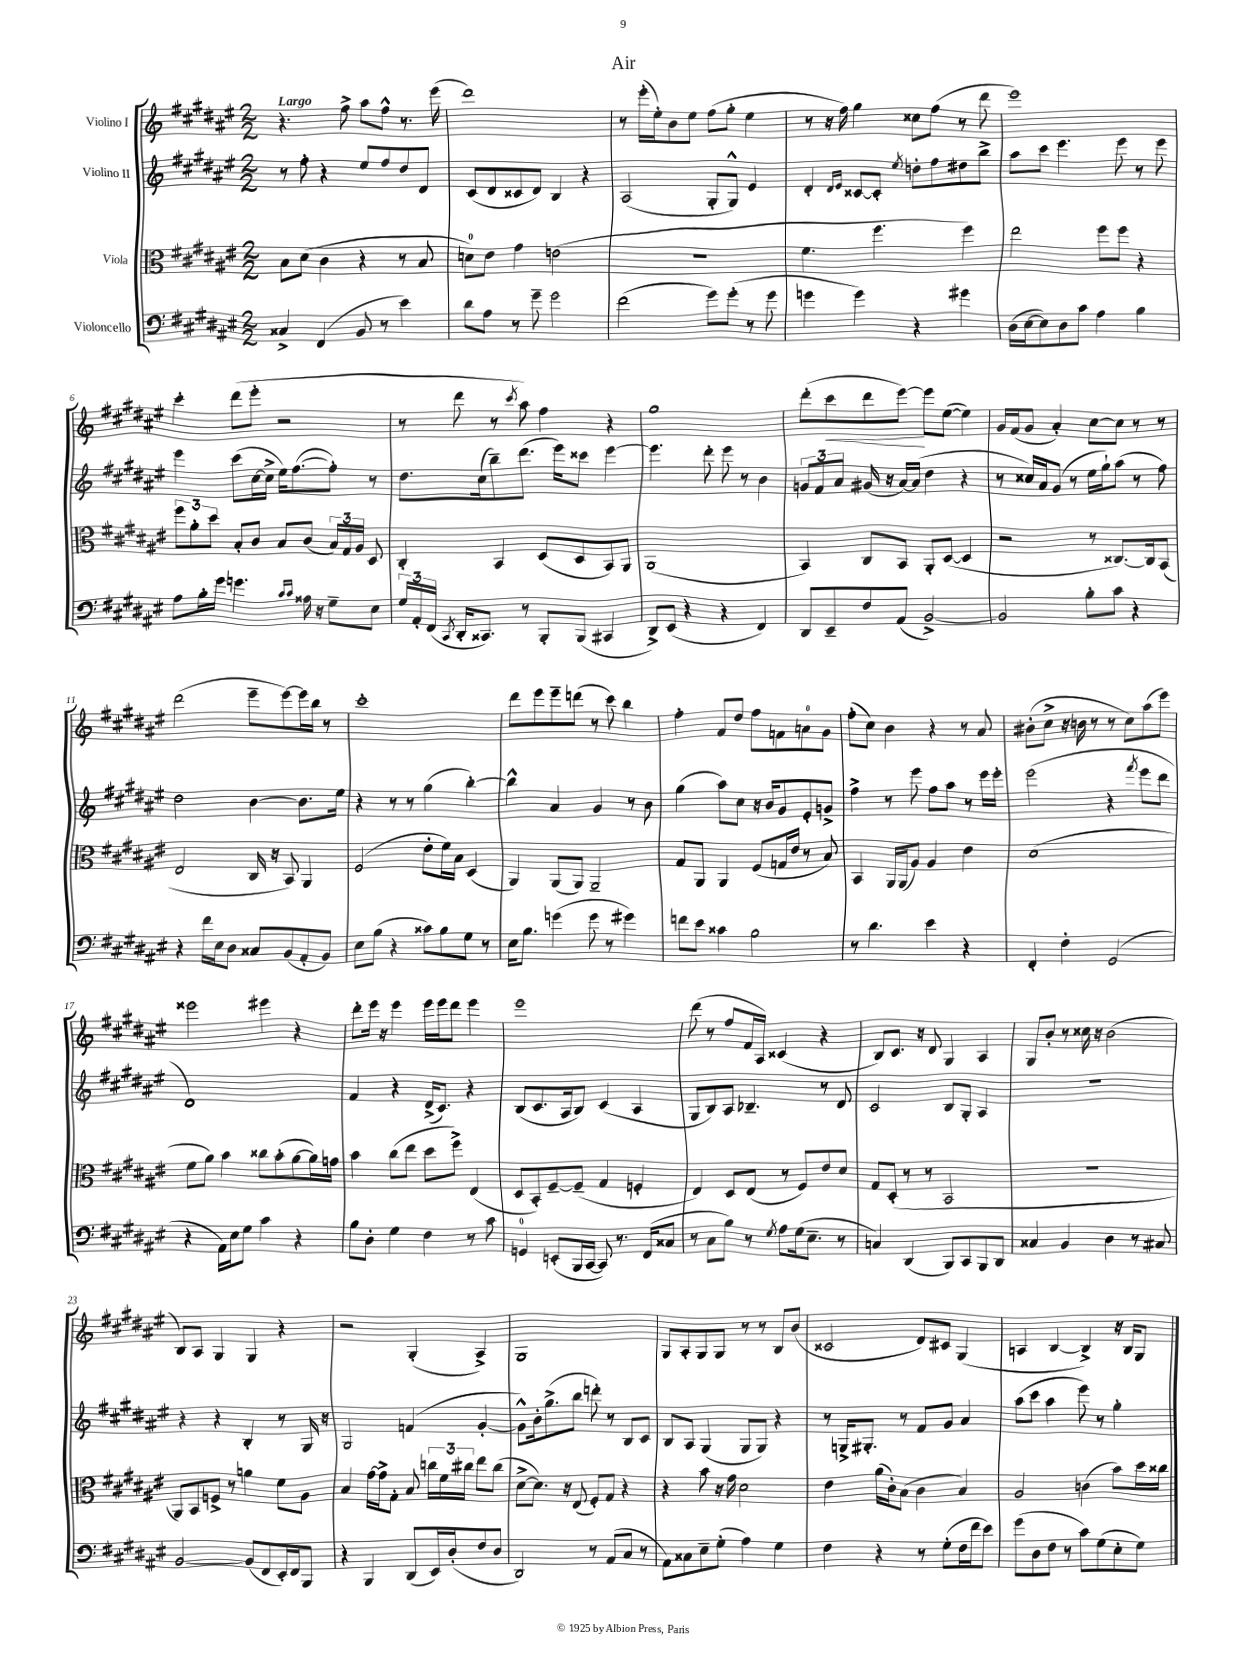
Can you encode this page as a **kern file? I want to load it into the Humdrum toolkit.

**kern	**kern	**kern	**kern
*staff4	*staff3	*staff2	*staff1
*clefF4	*clefC3	*clefG2	*clefG2
*k[f#c#g#d#a#e#]	*k[f#c#g#d#a#e#]	*k[f#c#g#d#a#e#]	*k[f#c#g#d#a#e#]
*M2/2	*M2/2	*M2/2	*M2/2
4C##^	8B	8r	4.r
.	(8d#	8ff#'	.
(4FF#	4c#	4r	.
.	.	.	8ff#^
8BB	4r	8ee#	8aa#
8r	.	8ff#	8ff#^^
4e#)	8r	8dd#	8.r
.	8B	8d#	.
.	.	.	(16eee#
=	=	=	=
8d#	8d)	(8c#	1ddd#)
8A#	8e#	8d#	.
8r	4g#	8c##	.
8g#~	.	8d#)	.
2g#	(2e	4B	.
.	.	4r	.
=	=	=	=
(2f#	1r	(2A#	8r
.	.	.	(16eee#'
.	.	.	16ee#')
.	.	.	8b
.	.	.	8ee#
8g#)	.	8G#'	(8ff#
(8g#'	.	8G#^^)	8gg#'
8r	.	4e#	4ee#
8g#	.	.	.
=	=	=	=
4g	4.f#	4d#'	8r
.	.	.	16r
.	.	.	16ff#)
.	.	16qqd#	.
.	.	16qqe#	.
4g)	.	[8c##	4gg#
.	4.ff#	8c##']	.
.	.	8qee#	.
4r	.	8dd'	8cc##
.	.	8ff#	(8ff#
4g#	4ff#)	8dd#	8r
.	.	8bb^	8ddd#
=	=	=	=
(16D#	2ee#	8aa#	1eee#)
[16E#	.	.	.
8E#])	.	8ccc#	.
8D#	.	4.eee#	.
8c#	.	.	.
4A#	8ff#	.	.
.	8ff#	8eee#	.
4B	4r	8r	.
.	.	8eee#	.
=	=	=	=
8A#	12ff#	4eee#	4ccc#'
.	12a#'	.	.
16B'	.	.	.
.	12dd#	.	.
16g#	.	.	.
4.g	8B'	(8ccc#	(8ddd#
.	8c#	[16cc#	8eee#'
.	.	16cc#^]	.
.	8B	16ee#)	2r
.	.	([8.ff#	.
16qqc#	.	.	.
16qqc#	.	.	.
16A##	(8c#	.	.
16r	.	.	.
8G#~	24B)	8ff#'])	.
.	24G#	.	.
.	24A#	.	.
8E#	8D#	8r	.
=	=	=	=
24G#	4C#'	8.dd#	8r
24AA#'	.	.	.
(24FF#	.	.	.
8qCC#	.	.	.
16DD#'	.	.	8ddd#
8.CC##)	.	(16cc#	.
.	4BB	8bb~)	8r
.	.	.	8qccc#
8r	.	(8.ddd#	8aa#)
8BBB'	(8D#	.	4ff#
.	.	16eee#)	.
(8BBB	8D#	8ccc##	.
4CC#	8BB)	[4eee#	4r
.	8AA#	.	.
=	=	=	=
8DD#^)	(1AA#	4.eee#]	1gg#
(8EE#	.	.	.
4r	.	.	.
.	.	8ddd#'	.
4r	.	8eee#	.
.	.	8r	.
4FF#)	.	4b	.
=	=	=	=
8DD#	4BB)	12g	(8ddd#'
.	.	12f#	.
8EE#~	.	.	8ccc#
.	.	12a#	.
8F#	8C#	(16g#	8ddd#
.	.	16r	.
(8AA#	8BB	[16a#)	[8eee#)
.	.	(16a#]	.
[2BB^)	8AA#'	4dd#	8eee#]
.	([8D#	.	([8ee#
.	4D#]	4r	4ee#])
=	=	=	=
2BB]	2r	8r	16g#
.	.	.	(16f#
.	.	16cc##)	8g#
.	.	16a#	.
.	.	(8g#	4a#')
.	.	8r	.
8B'	8r	16ee#	[8cc#
.	.	16gg#`)	.
8c#	[8.C##)	(8aa#	8cc#]
4r	.	8r	8r
.	16C##]	.	.
.	(8BB	8ff#)	8r
=	=	=	=
4r	2E#	2dd#	(2ddd#
16f#	.	.	.
16E#	.	.	.
8D#	.	.	.
8C##	16C#	[4b	8eee#~
.	16r	.	.
(8BB	8BB)	.	[8eee#)
8AA#'	4AA#	8.b]	16eee#]
.	.	.	16bb
8BB)	.	.	8r
.	.	16ee#	.
=	=	=	=
8E#	(2F#	4r	1ccc#'
(8B	.	.	.
4r	.	8r	.
.	.	8r	.
8c##)	8e#'	(4gg#	.
8B	16f#)	.	.
.	16B	.	.
8G#	(4D#	[4bb')	.
8r	.	.	.
=	=	=	=
16E#	4AA#)	4bb^^]	8ddd#
8.B	.	.	.
.	.	.	8eee#
(4g	(8AA#	4a#	8eee#~
.	8AA#)	.	(8ddd
8g	2AA#~	4g#	8r
8r	.	.	8ccc#)
4g#)	.	8r	4bb
.	.	8b	.
=	=	=	=
8f	8G#	(4gg#	4ff#'
8e#	8AA#	.	.
4c##	4AA#	8aa#)	8f#
.	.	8cc#	8dd#
2B	(8F#	16r	8ff#
.	.	16b	.
.	16G	8g#	8f
.	16e#	.	.
.	8r	8e#'	8a
.	8B)	8g^	8g#
=	=	=	=
8r	4BB	4ff#^	(8ff#'
4.d#	.	.	8cc#)
.	16AA#	8r	4b
.	(16AA#	.	.
.	8A#)	8eee#	.
4e#	4A#	8ff#	4r
.	.	8aa#	.
4r	4e#	8r	8r
.	.	16eee#	8a#
.	.	16eee#'	.
=	=	=	=
4FF#'	(1d#	(2eee#	(8b#'
.	.	.	8cc#^
4F#'	.	.	16r
.	.	.	16b
.	.	.	8r
(2GG#	.	4r	8r
.	.	.	8cc#)
.	.	8qfff#	.
.	.	8eee#	(8aa#
.	.	8ddd#	8eee#)
=	=	=	=
4r	8f#	1d#)	2eee##
.	8a#)	.	.
16AA#)	4b	.	.
16E#	.	.	.
8G#	.	.	.
4c#	8cc##	.	4eee#
.	(8b'	.	.
4r	[8a#	.	4r
.	16a#])	.	.
.	16g	.	.
=	=	=	=
8B	4b	4f#	8ddd#'
8D#'	.	.	16eee#
.	.	.	16r
4G#	(8cc#	4r	4eee#
.	8ee#	.	.
4F#	8dd#	(16d#^	16eee#
.	.	8.c#)	16eee#
.	8ff#^)	.	8ddd#
8r	(4E#	4r	4eee#
8c#	.	.	.
=	=	=	=
4GG	8D#	(8B	1eee#
.	8BB')	8.c#	.
(8EE'	[8F#~	.	.
.	.	16A#	.
16BBB	(8F#~]	8B)	.
[16CC#	.	.	.
8CC#])	4G#	(4c#	.
8.r	.	.	.
.	4F'	4A#	.
(16FF#	.	.	.
8C##	.	.	.
=	=	=	=
8r	4E#)	8G#	(8ddd#
8C#	.	8B)	8r
8B)	8D#	8A#	8ff#
8r	(8E#	4.B-~	16f#
.	.	.	16A#)
8qG#	.	.	.
8A#	8r	.	(4c##
(16G#	8F#)	.	.
8.E#~	.	.	.
.	8e#	8r	4r
8r	8d#	8d#	.
=	=	=	=
4C)	8G#	2c#	8B)
.	(8D#'	.	8.c#
(4DD#	8r	.	.
.	.	.	16r
.	8r	.	8d#
8BBB)	2BB	8B	4G#
8CC#	.	8G#'	.
8BBB	.	4A#	4A#
8DD#	.	.	.
=	=	=	=
4C##	1r	1r	8G#
.	.	.	8b'
4BB	.	.	8r
.	.	.	16cc##
.	.	.	16r
4D#	.	.	(2b
8r	.	.	.
8C#	.	.	.
=	=	=	=
[2BB	8AA#)	4r	8B)
.	8BB	.	8A#
.	8F^	4r	4G#
.	8r	.	.
(8BB]	4a	4B'	4G#
8FF#	.	.	.
16EE#')	8f#	8r	4r
16FF#	.	.	.
8BBB	8A#	16G#	.
.	.	16r	.
=	=	=	=
4r	4B	2G#	2r
4BBB	[16g#	.	.
.	16g#^]	.	.
.	8G#'	.	.
(8DD#	8B	(4f	(4G#'
16EE#)	24cc	.	.
.	24f#	.	.
(16D#'	.	.	.
.	24cc#	.	.
8F#	8ee#	[4g#'	4A#^)
8D#	(8cc#	.	.
=	=	=	=
2DD#)	[8d#^	8g#^^])	1G#
.	8.d#])	16b'	.
.	.	(8.gg#^	.
.	16r	.	.
.	(8E#	8bb	.
8r	8F#')	8ddd')	.
(8AA#	8G#	8r	.
8C#	4r	8B	.
8r	.	8c#	.
=	=	=	=
8AA#)	4r	8B	8G#
8C##	.	8A#	8A#'
8E#~	8b	(4G#	8G#
(8G#'	16r	.	8G#
.	16g#	.	.
4A#)	2d#	8G#	8r
.	.	8G#)	8r
4G#	.	4r	8B
.	.	.	(8b
=	=	=	=
4F#	4e#	8r	2c##
.	.	16G^	.
.	.	8.G#'	.
4r	(16a#	.	.
.	16c#')	.	.
.	(8B	8r	.
8r	4c#	8f#	8d#)
(8G#'	.	8g#	8c#
16F#	4B)	4a#	(4G#
16f#	.	.	.
8e#)	.	.	.
=	=	=	=
(8g#	2A#	(8aa#	4A
8D#	.	8ccc#	.
8F#	.	4aa#	[4B
8r	.	.	.
8c#)	(4c	8eee#)	4B^])
(8G#	.	8r	.
8E#'	8b)	4gg#'	16r
.	.	.	16B
8G#)	16dd#	.	8G#
.	16cc##	.	.
==	==	==	==
*-	*-	*-	*-
